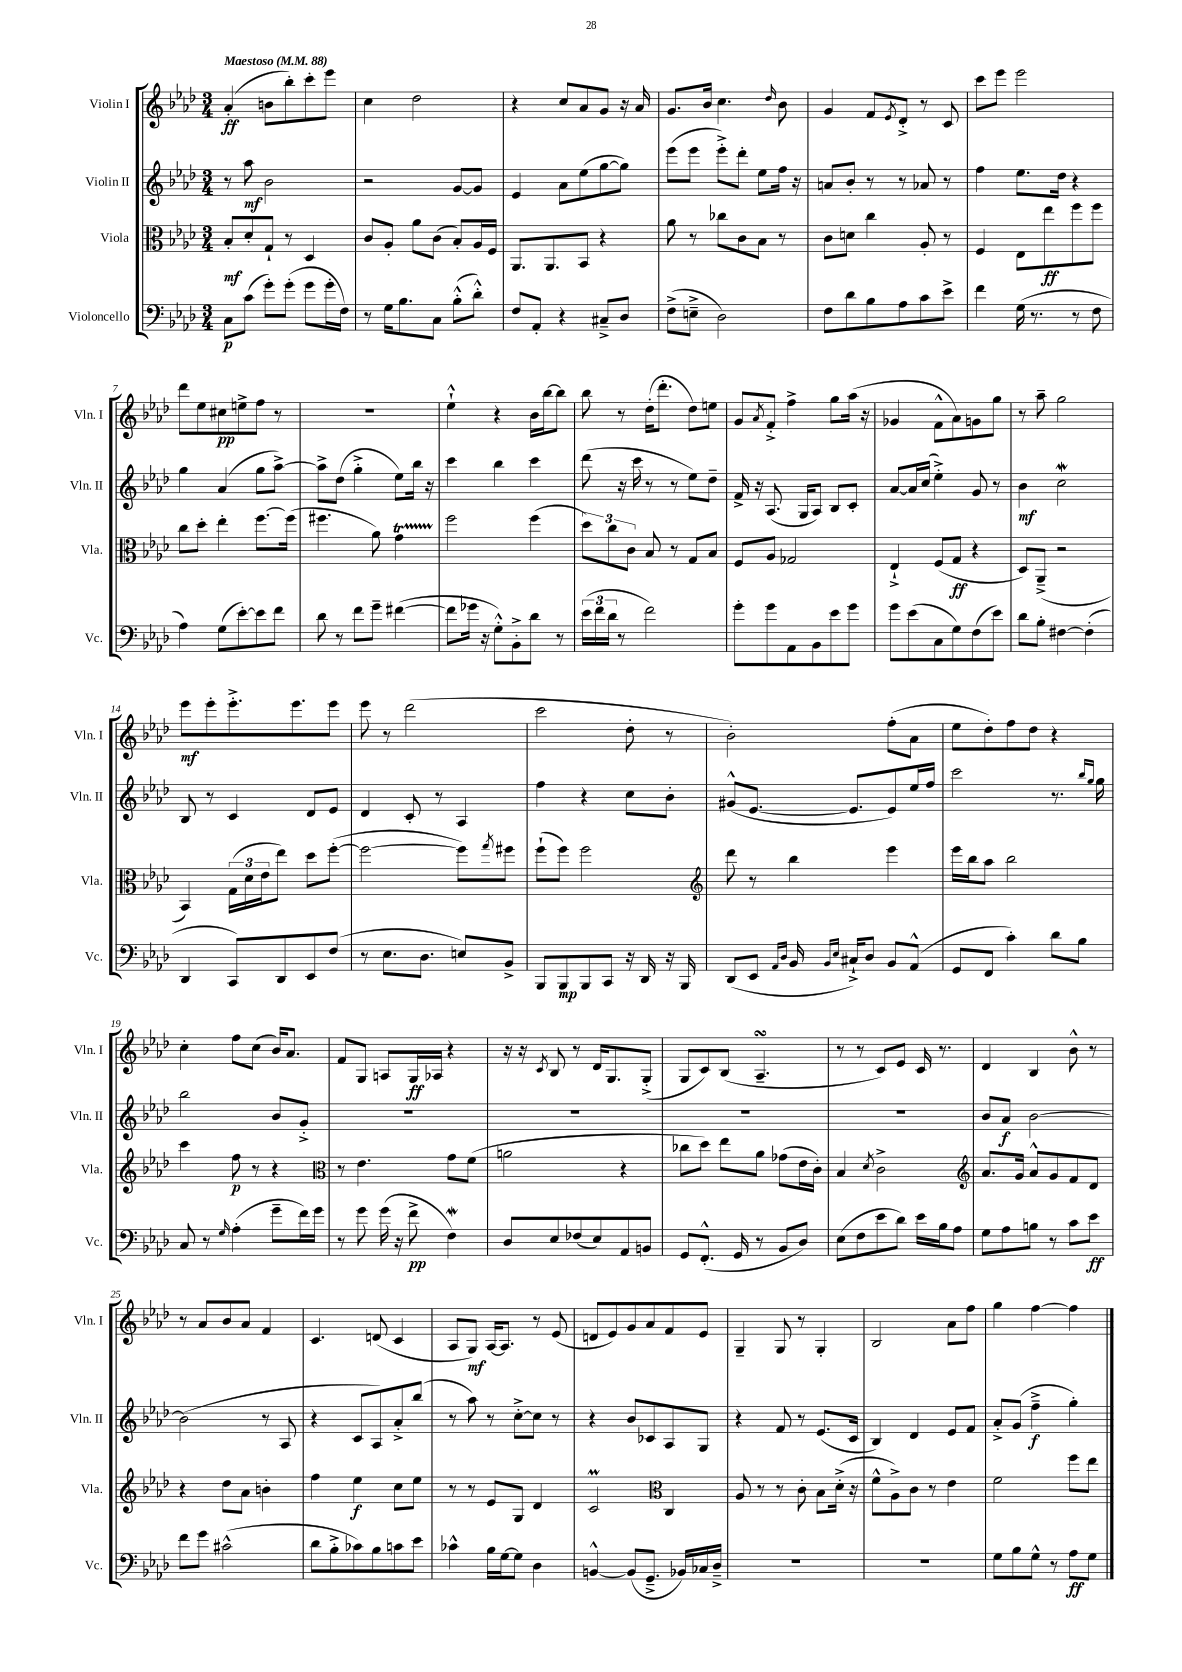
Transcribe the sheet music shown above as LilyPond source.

<<
\new StaffGroup <<
\new Staff = "s0" \with { instrumentName = "Violin I" shortInstrumentName = "Vln. I" } {
    \clef treble \key aes \major \numericTimeSignature \time 3/4 \tempo "Maestoso" 4 = 88
    aes'4-.\ff( b'8 bes''8-.) c'''8-. ees'''8 |
    c''4 des''2 |
    r4 c''8 aes'8 g'8 r16 aes'16 |
    g'8. bes'16 c''4. \grace { des''16 } bes'8 |
    g'4 f'8 \acciaccatura { ees'8 } des'8-.-> r8 c'8 |
    c'''8 ees'''8 ees'''2 |
    des'''8 ees''8 cis''8\pp e''8-> f''8 r8 |
    R2. |
    ees''4-!-^ r4 bes'16 bes''16~ bes''8 |
    bes''8 r8 des''16-.( des'''8.-. des''8) e''8 |
    g'8 \acciaccatura { aes'8 } f'8-.-> f''4-> g''8 aes''16( r16 |
    ges'4 f'8-^ aes'8) g'8 g''8 |
    r8 aes''8-- g''2 |
    ees'''8\mf ees'''8-. ees'''8.-.-> ees'''8. ees'''8 |
    ees'''8 r8 des'''2( |
    c'''2 des''8-. r8 |
    bes'2-.) f''8-.( aes'8 |
    ees''8 des''8-.) f''8 des''8 r4 |
    c''4-. f''8 c''8( bes'16) aes'8. |
    f'8 g8 a8 g16\ff aes16 r4 |
    r16 r16 \acciaccatura { c'8 } bes8 r8 des'16 g8. g8-.->( |
    g8 c'8) bes8( aes4.--\turn |
    r8 r8 c'8) ees'8 c'16 r8. |
    des'4 bes4 bes'8-^ r8 |
    r8 aes'8 bes'8 aes'8 f'4 |
    c'4. d'8( c'4 |
    aes8 g8\mf) aes16~ aes8. r8 ees'8( |
    d'8 ees'8) g'8 aes'8 f'8 ees'8 |
    g4-- g8 r8 g4-. |
    bes2 aes'8 f''8 |
    g''4 f''4~ f''4 \bar "|." |
}
\new Staff = "s1" \with { instrumentName = "Violin II" shortInstrumentName = "Vln. II" } {
    \clef treble \key aes \major \numericTimeSignature \time 3/4
    r8 aes''8\mf bes'2 |
    r2 g'8~ g'8 |
    ees'4 aes'8 ees''8( g''8~ g''8) |
    ees'''8( ees'''8 ees'''8-.->) des'''8-. ees''8 f''16 r16 |
    a'8 bes'8-. r8 r8 aes'8 r8 |
    f''4 ees''8. des''16 r4 |
    g''4 aes'4( g''8 aes''8~->) |
    aes''8-> des''8( g''4-.-> ees''8) bes''16 r16 |
    c'''4 bes''4 c'''4 |
    des'''8( r16 c'''16 r8 r8 ees''8) des''8-- |
    f'16-> r16 aes8.( g16 aes8) bes8 c'8-. |
    aes'8~ aes'16 c''16( ees''4-.->) g'8 r8 |
    bes'4\mf c''2\mordent |
    bes8 r8 c'4 des'8 ees'8 |
    des'4 c'8-. r8 aes4 |
    f''4 r4 c''8 bes'8-. |
    gis'8-^( ees'8.~ ees'8. ees'8) ees''16 f''16 |
    c'''2 r8. \grace { bes''16 g''16 } g''16 |
    bes''2 bes'8 g'8-.-> |
    R2. |
    R2. |
    R2. |
    R2. |
    bes'8 aes'8\f bes'2~ |
    bes'2( r8 aes8 |
    r4 c'8 aes8) aes'8-.-> bes''8( |
    r8 aes''8) r8 c''8~-.-> c''8 r8 |
    r4 bes'8 ces'8 aes8 g8 |
    r4 f'8 r8 ees'8.( c'16 |
    bes4) des'4 ees'8 f'8 |
    aes'8-.-> g'8( f''4--->\f g''4-.) \bar "|." |
}
\new Staff = "s2" \with { instrumentName = "Viola" shortInstrumentName = "Vla." } {
    \clef alto \key aes \major \numericTimeSignature \time 3/4
    bes8-.\mf des'8-. g8-! r8 des4 |
    c'8 aes8-. aes'8 c'8( bes8-.) aes16 f16 |
    aes,8. aes,8. bes,8 r4 |
    aes'8 r8 ces''8 c'8 bes8 r8 |
    c'8 d'8 c''4 aes8-. r8 |
    f4 ees8 ees''8\ff f''8 f''8 |
    c''8 des''8-. ees''4-. f''8.~ f''16( |
    fis''4. aes'8) g'4\startTrillSpan |
    f''2\stopTrillSpan f''4( |
    \tuplet 3/2 { des''8) c''8 c'8 } bes8 r8 g8 bes8 |
    f8 aes8 ges2 |
    ees4-!-> f8( g8\ff r4 |
    des8) aes,8--->( r2 |
    bes,4) \tuplet 3/2 { g16( des'16 ees'16 } ees''8) des''8 f''8~-.( |
    f''2~ f''8) \acciaccatura { g''8 } fis''8 |
    f''8-!( f''8) f''2 |
    \clef treble des'''8 r8 bes''4 ees'''4 |
    ees'''16 bes''16 aes''8 bes''2 |
    c'''4 f''8\p r8 r4 |
    \clef alto r8 ees'4. g'8 f'8( |
    a'2 r4 |
    ces''8 des''8) ees''8 aes'8 ges'8( ees'16 c'16-.) |
    bes4 \acciaccatura { des'8 } c'2-> |
    \clef treble aes'8. g'16 aes'8-^ g'8 f'8 des'8 |
    r4 des''8 aes'8 b'4-. |
    f''4 ees''4\f c''8 ees''8 |
    r8 r8 ees'8 g8 des'4 |
    c'2\prall \clef alto c4 |
    aes8 r8 r8 c'8-. bes8 des'16-.->( r16 |
    f'8-^ aes8->) c'8 r8 ees'4 |
    f'2 f''8 ees''8 \bar "|." |
}
\new Staff = "s3" \with { instrumentName = "Violoncello" shortInstrumentName = "Vc." } {
    \clef bass \key aes \major \numericTimeSignature \time 3/4
    c8\p c'8( g'8-.) g'8-.( g'8 g'16-. f16) |
    r8 g16 bes8. c8 bes8-.-^( des'8-.-^) |
    f8 aes,8-. r4 cis8---> des8 |
    f8->( e8---> des2) |
    f8 des'8 bes8 aes8 c'8 ees'8-> |
    f'4 g16( r8. r8 f8 |
    aes4) g8( ees'8~-.) ees'8 f'8 |
    des'8 r8 f'8 g'8-- fis'4~( |
    fis'8 ges'16 r16 g8-.-^) bes,8-.-> des'8 r8 |
    \tuplet 3/2 { ees'16( f'16 des'16 } r8 f'2) |
    g'8-. g'8 aes,8 bes,8 ees'8 g'8 |
    g'8 ees'8( c8 g8) f8( ees'8) |
    des'8 bes8-. fis4~ fis4-.( |
    des,4 c,8) des,8 ees,8 f8( |
    r8 ees8. des8. e8) bes,8-> |
    bes,,8 bes,,8\mp bes,,8 c,8 r16 des,16 r16 bes,,16 |
    des,8( ees,8 \grace { aes,16 des16 } bes,16 \grace { bes,16 ees16 } cis16-!->) des8 bes,8 aes,8-^( |
    g,8 f,8 c'4-.) des'8 bes8 |
    c8 r8 \grace { g16 } aes4-.( g'8-- f'16) g'16 |
    r8 g'8 g'16( r16 f'8->\pp f4\mordent) |
    des8 ees8 fes8( ees8) aes,8 b,8 |
    g,8 f,8.-.-^( g,16 r8 bes,8 des8) |
    ees8( f8 ees'8 des'8) ees'16 bes16 aes8 |
    g8 aes8 b8 r8 c'8 ees'8\ff |
    f'8 g'8 cis'2-^( |
    des'8 bes8-.-> ces'8) bes8 c'8 ees'8 |
    ces'4-^ bes16 g16~ g8 des4 |
    b,4~-^ b,8( g,8.---> bes,16) ces16 des16---> |
    R2. |
    R2. |
    g8 bes8 g8-^ r8 aes8\ff g8 \bar "|." |
}
>>
>>
